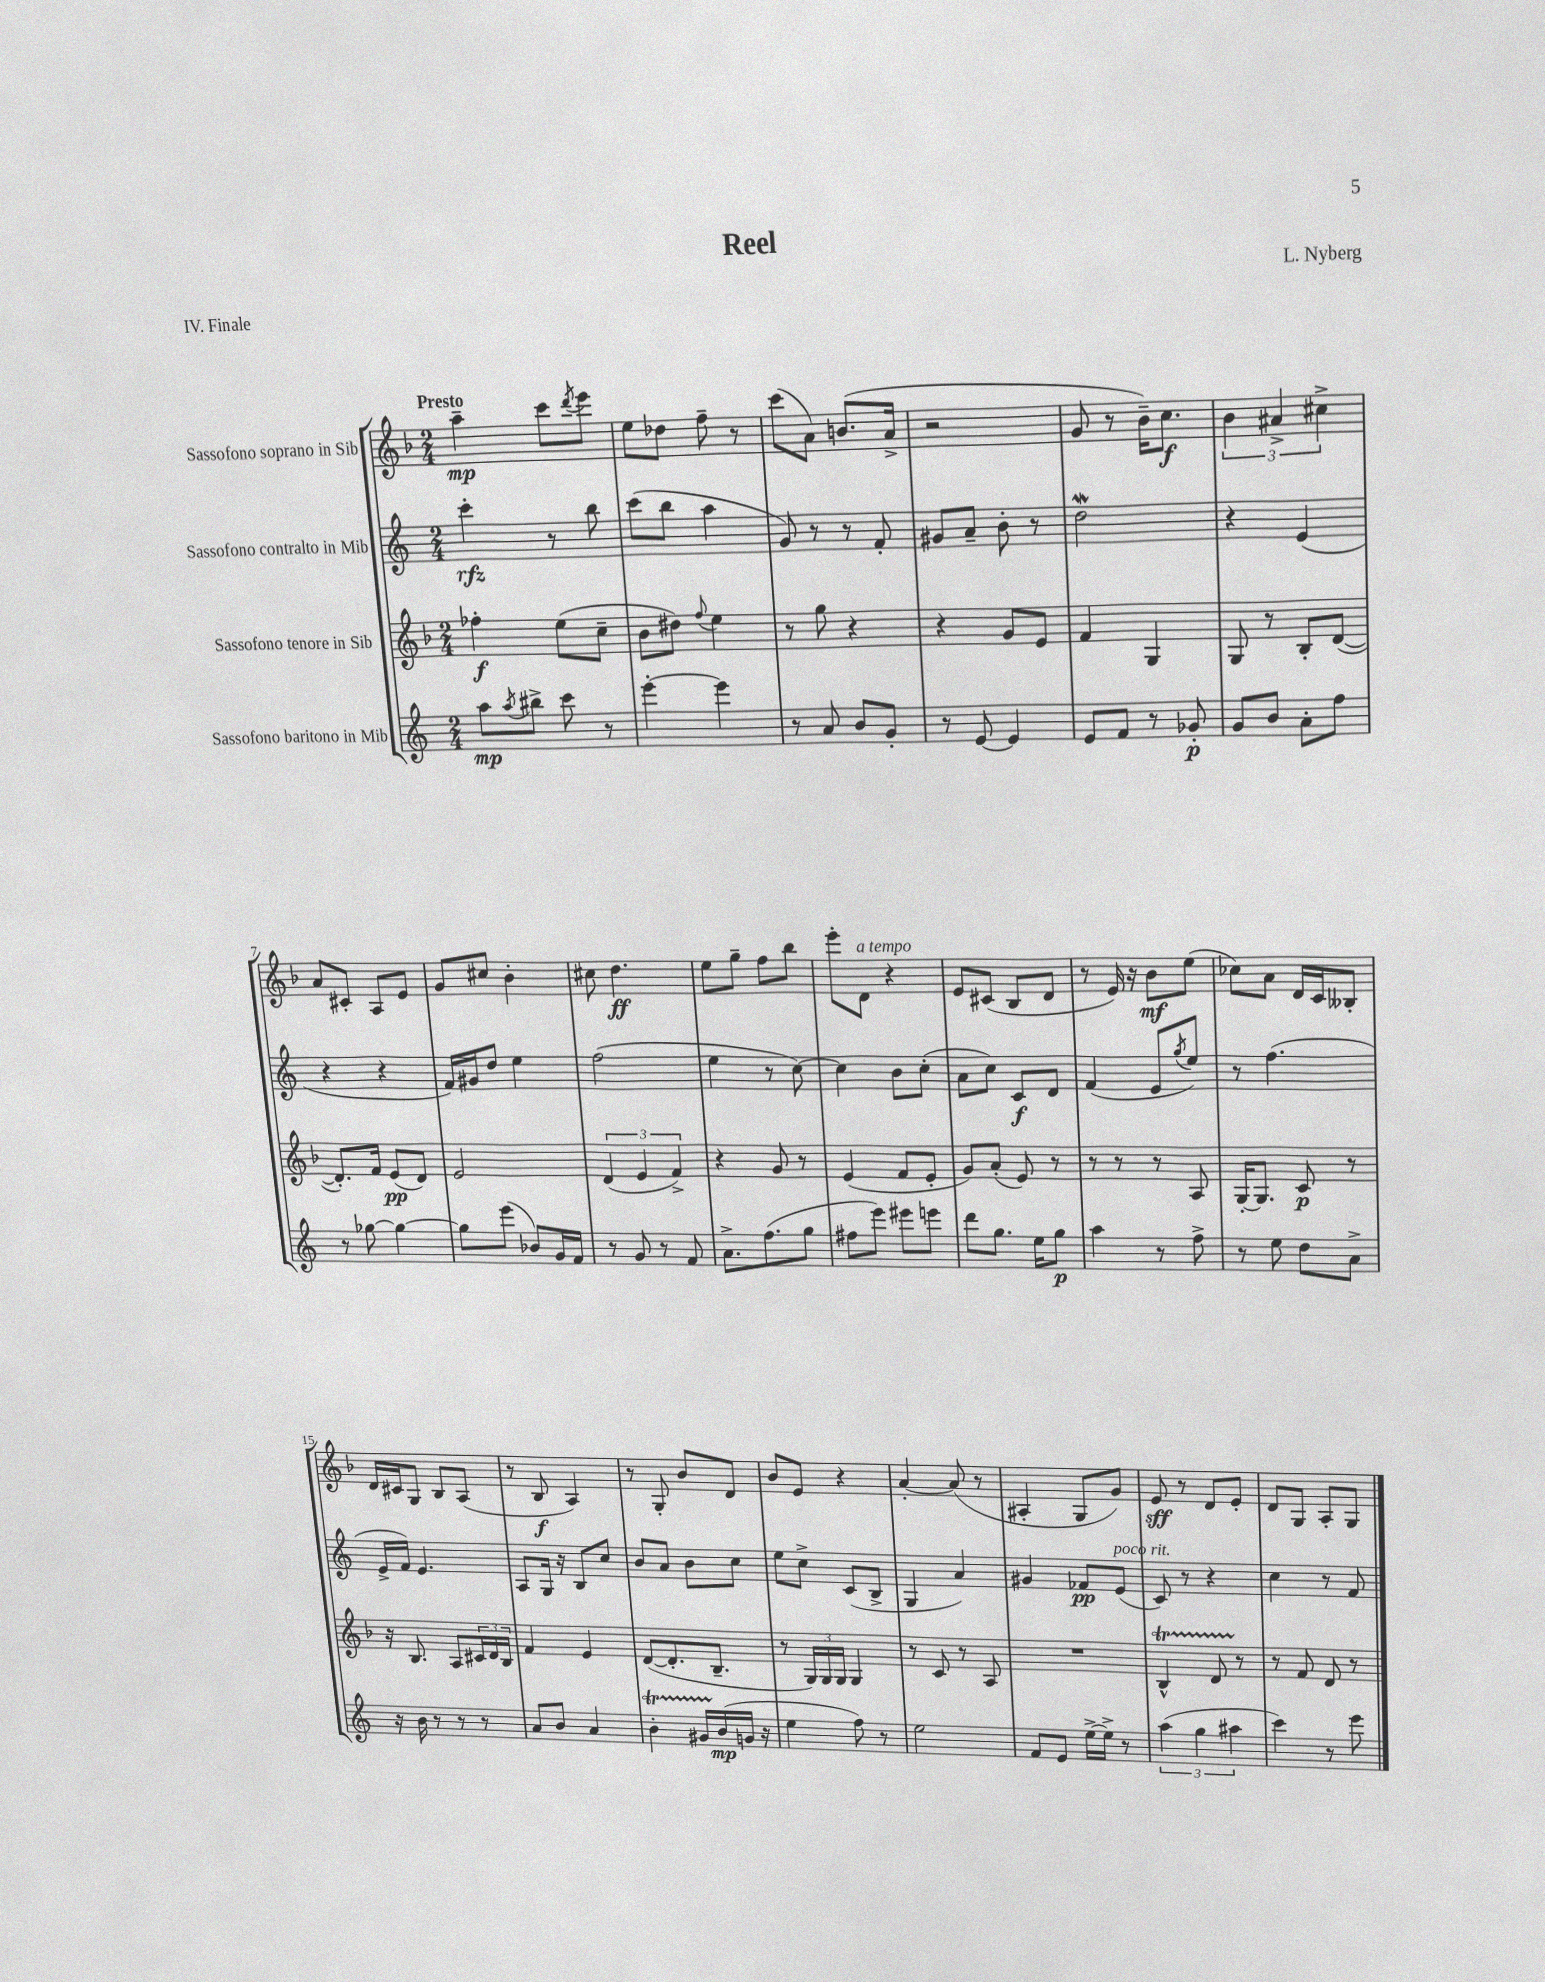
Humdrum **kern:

**kern	**dynam	**kern	**dynam	**kern	**dynam	**kern	**dynam
*part4	*part4	*part3	*part3	*part2	*part2	*part1	*part1
*staff4	*staff4	*staff3	*staff3	*staff2	*staff2	*staff1	*staff1
*I"Sassofono baritono in Mib	*	*I"Sassofono tenore in Sib	*	*I"Sassofono contralto in Mib	*	*I"Sassofono soprano in Sib	*
*clefG2	*	*clefG2	*	*clefG2	*	*clefG2	*
*k[]	*	*k[b-]	*	*k[]	*	*k[b-]	*
*M2/4	*	*M2/4	*	*M2/4	*	*M2/4	*
=1	=1	=1	=1	=1	=1	=1	=1
!	!	!	!	!	!	!LO:TX:a:B:t=Presto	!
8aa\L	mp	4ff-X'\	f	4ccc'\	rfz	4aa~\	mp
8qaa/	.	.	.	.	.	.	.
8bb#X^\J	.	.	.	.	.	.	.
8ccc\	.	(8ee\L	.	8r	.	8ccc\L	.
.	.	.	.	.	.	8qddd/	.
8r	.	8cc~\J	.	8bb\	.	8eee\J	.
=2	=2	=2	=2	=2	=2	=2	=2
[4eee'\	.	8b-\L	.	(8ccc\L	.	8ee\L	.
.	.	8dd#X\J)	.	8bb\J	.	8dd-X\J	.
.	.	8qqff/	.	.	.	.	.
4eee\]	.	4ee\	.	4aa\	.	8ff~\	.
.	.	.	.	.	.	8r	.
=3	=3	=3	=3	=3	=3	=3	=3
8r	.	8r	.	8g/)	.	(8ccc\L	.
8a/	.	8gg\	.	8r	.	8a\J)	.
8b/L	.	4r	.	8r	.	(8.bn/L	.
8g'/J	.	.	.	8f'/	.	.	.
.	.	.	.	.	.	16a^/Jk	.
=4	=4	=4	=4	=4	=4	=4	=4
8r	.	4r	.	8g#X/L	.	2r	.
[8e/	.	.	.	8a~/J	.	.	.
4e/]	.	8g/L	.	8b'\	.	.	.
.	.	8e/J	.	8r	.	.	.
=5	=5	=5	=5	=5	=5	=5	=5
8e/L	.	4f/	.	2ddW\	.	8g/	.
8f/J	.	.	.	.	.	8r	.
8r	.	4G/	.	.	.	16b-~\KL)	.
.	.	.	.	.	.	8.cc\J	f
8g-X'/	p	.	.	.	.	.	.
=6	=6	=6	=6	=6	=6	=6	=6
8g/L	.	8G/	.	4r	.	6b-\	.
8b/J	.	8r	.	.	.	.	.
.	.	.	.	.	.	6a#X^/	.
8a'\L	.	8B-'/L	.	(4e/	.	.	.
.	.	.	.	.	.	6cc#X^\	.
8ff\J	.	([8d/J	.	.	.	.	.
!!LO:LB:g=z
=7	=7	=7	=7	=7	=7	=7	=7
8r	.	8.d'/L])	.	4r	.	8a/L	.
[8gg-X\	.	.	.	.	.	8c#X'/J	.
.	.	16f/Jk	.	.	.	.	.
4gg-\_	.	(8e/L	pp	4r	.	8A/L	.
.	.	8d/J)	.	.	.	8e/J	.
=8	=8	=8	=8	=8	=8	=8	=8
8gg-\L]	.	2e/	.	16f/LL)	.	8g/L	.
.	.	.	.	16g#X/J	.	.	.
(8eee\J	.	.	.	8dd/J	.	8cc#X/J	.
8b-X/L)	.	.	.	4ee\	.	4b-'\	.
16g/L	.	.	.	.	.	.	.
16f/JJ	.	.	.	.	.	.	.
=9	=9	=9	=9	=9	=9	=9	=9
8r	.	(6d/	.	(2ff\	.	8cc#X\	.
8g/	.	.	.	.	.	4.dd\	ff
.	.	6e/	.	.	.	.	.
8r	.	.	.	.	.	.	.
.	.	6f^/)	.	.	.	.	.
8f/	.	.	.	.	.	.	.
=10	=10	=10	=10	=10	=10	=10	=10
8.a^\L	.	4r	.	4ee\	.	8ee\L	.
.	.	.	.	.	.	8gg~\J	.
(8.ff\	.	.	.	.	.	.	.
.	.	8g/	.	8r	.	8ff\L	.
8gg\J	.	8r	.	[8cc\)	.	8bb-\J	.
=11	=11	=11	=11	=11	=11	=11	=11
8ff#X\L	.	(4e/	.	4cc\]	.	8eee'\L	.
!	!	!	!	!	!	!LO:TX:a:i:t=a tempo	!
8eee\J)	.	.	.	.	.	8d\J	.
8eee#X\L	.	8f/L	.	8b\L	.	4r	.
8eeen\J	.	8e'/J	.	(8cc'\J	.	.	.
=12	=12	=12	=12	=12	=12	=12	=12
8ddd\L	.	8g/L)	.	8a\L	.	8e/L	.
8.gg\J	.	(8a'/J	.	8cc\J)	.	(8c#X/J	.
.	.	8e/)	.	8c/L	f	8B-/L	.
16ee\KL	.	.	.	.	.	.	.
8gg\J	p	8r	.	8d/J	.	8d/J	.
=13	=13	=13	=13	=13	=13	=13	=13
4aa\	.	8r	.	(4f/	.	8r	.
.	.	8r	.	.	.	16e/)	.
.	.	.	.	.	.	16r	.
8r	.	8r	.	8e/L	.	8b-\L	mf
.	.	.	.	8qgg/	.	.	.
8ff^\	.	8A/	.	8ee/J)	.	(8ee\J	.
=14	=14	=14	=14	=14	=14	=14	=14
8r	.	[16G'/KL	.	8r	.	8cc-X\L)	.
.	.	8.G/J]	.	.	.	.	.
8ee\	.	.	.	(4.ff\	.	8a\J	.
8dd\L	.	8c/	p	.	.	16d/LL	.
.	.	.	.	.	.	16c/J	.
8a^\J	.	8r	.	.	.	8B--X'/J	.
!!LO:LB:g=z
=15	=15	=15	=15	=15	=15	=15	=15
16r	.	16r	.	16e^/LL	.	16d/LL	.
16b\	.	8.B-/	.	16f/JJ)	.	16c#X/J	.
8r	.	.	.	4.e/	.	8G/J	.
8r	.	8A/L	.	.	.	8B-/L	.
8r	.	24c#X/L	.	.	.	(8A/J	.
.	.	24d/	.	.	.	.	.
.	.	24B-/JJ	.	.	.	.	.
=16	=16	=16	=16	=16	=16	=16	=16
8a/L	.	4f/	.	8A/L	.	8r	.
8b/J	.	.	.	16G/Jk	.	8B-/	f
.	.	.	.	16r	.	.	.
4a/	.	4e/	.	8B/L	.	4A/)	.
.	.	.	.	8cc/J	.	.	.
=17	=17	=17	=17	=17	=17	=17	=17
4bt'\	.	([8d/L	.	8b/L	.	8r	.
.	.	8.d'/]	.	8a/J	.	8G'/	.
16g#XTTT/LL	.	.	.	8b\L	.	8b-/L	.
(16b/	mp	8.B-~/J	.	.	.	.	.
16gn/JJ	.	.	.	8cc\J	.	8d/J	.
16r	.	.	.	.	.	.	.
=18	=18	=18	=18	=18	=18	=18	=18
4ee\	.	8r	.	8ee\L	.	8b-/L	.
.	.	24G/LL)	.	8cc^\J	.	8e/J	.
.	.	24G/	.	.	.	.	.
.	.	24G/JJ	.	.	.	.	.
8ff\)	.	4G/	.	(8c/L	.	4r	.
8r	.	.	.	8B^/J	.	.	.
=19	=19	=19	=19	=19	=19	=19	=19
2ee\	.	8r	.	4G/	.	[4a'/	.
.	.	8c/	.	.	.	.	.
.	.	8r	.	4a/)	.	(8a/]	.
.	.	8A/	.	.	.	8r	.
=20	=20	=20	=20	=20	=20	=20	=20
8f/L	.	2r	.	4g#X/	.	4A#X'/	.
8e/J	.	.	.	.	.	.	.
[16ee^\LL	.	.	.	8f-X/L	pp	8G/L	.
16ee^\JJ]	.	.	.	.	.	.	.
!	!	!	!	!LO:TX:a:i:t=poco rit.	!	!	!
8r	.	.	.	(8e/J	.	8g/J)	.
=21	=21	=21	=21	=21	=21	=21	=21
(6aa\	.	4B-T^^/	.	8c/)	.	8e/	sff
.	.	.	.	8r	.	8r	.
6gg\	.	.	.	.	.	.	.
.	.	8dTTT/	.	4r	.	8d/L	.
6aa#X\	.	.	.	.	.	.	.
.	.	8r	.	.	.	8e'/J	.
=22	=22	=22	=22	=22	=22	=22	=22
4ccc\)	.	8r	.	4cc\	.	8d/L	.
.	.	8f/	.	.	.	8G/J	.
8r	.	8d/	.	8r	.	8A'/L	.
8eee\	.	8r	.	8f/	.	8G/J	.
==	==	==	==	==	==	==	==
*-	*-	*-	*-	*-	*-	*-	*-
